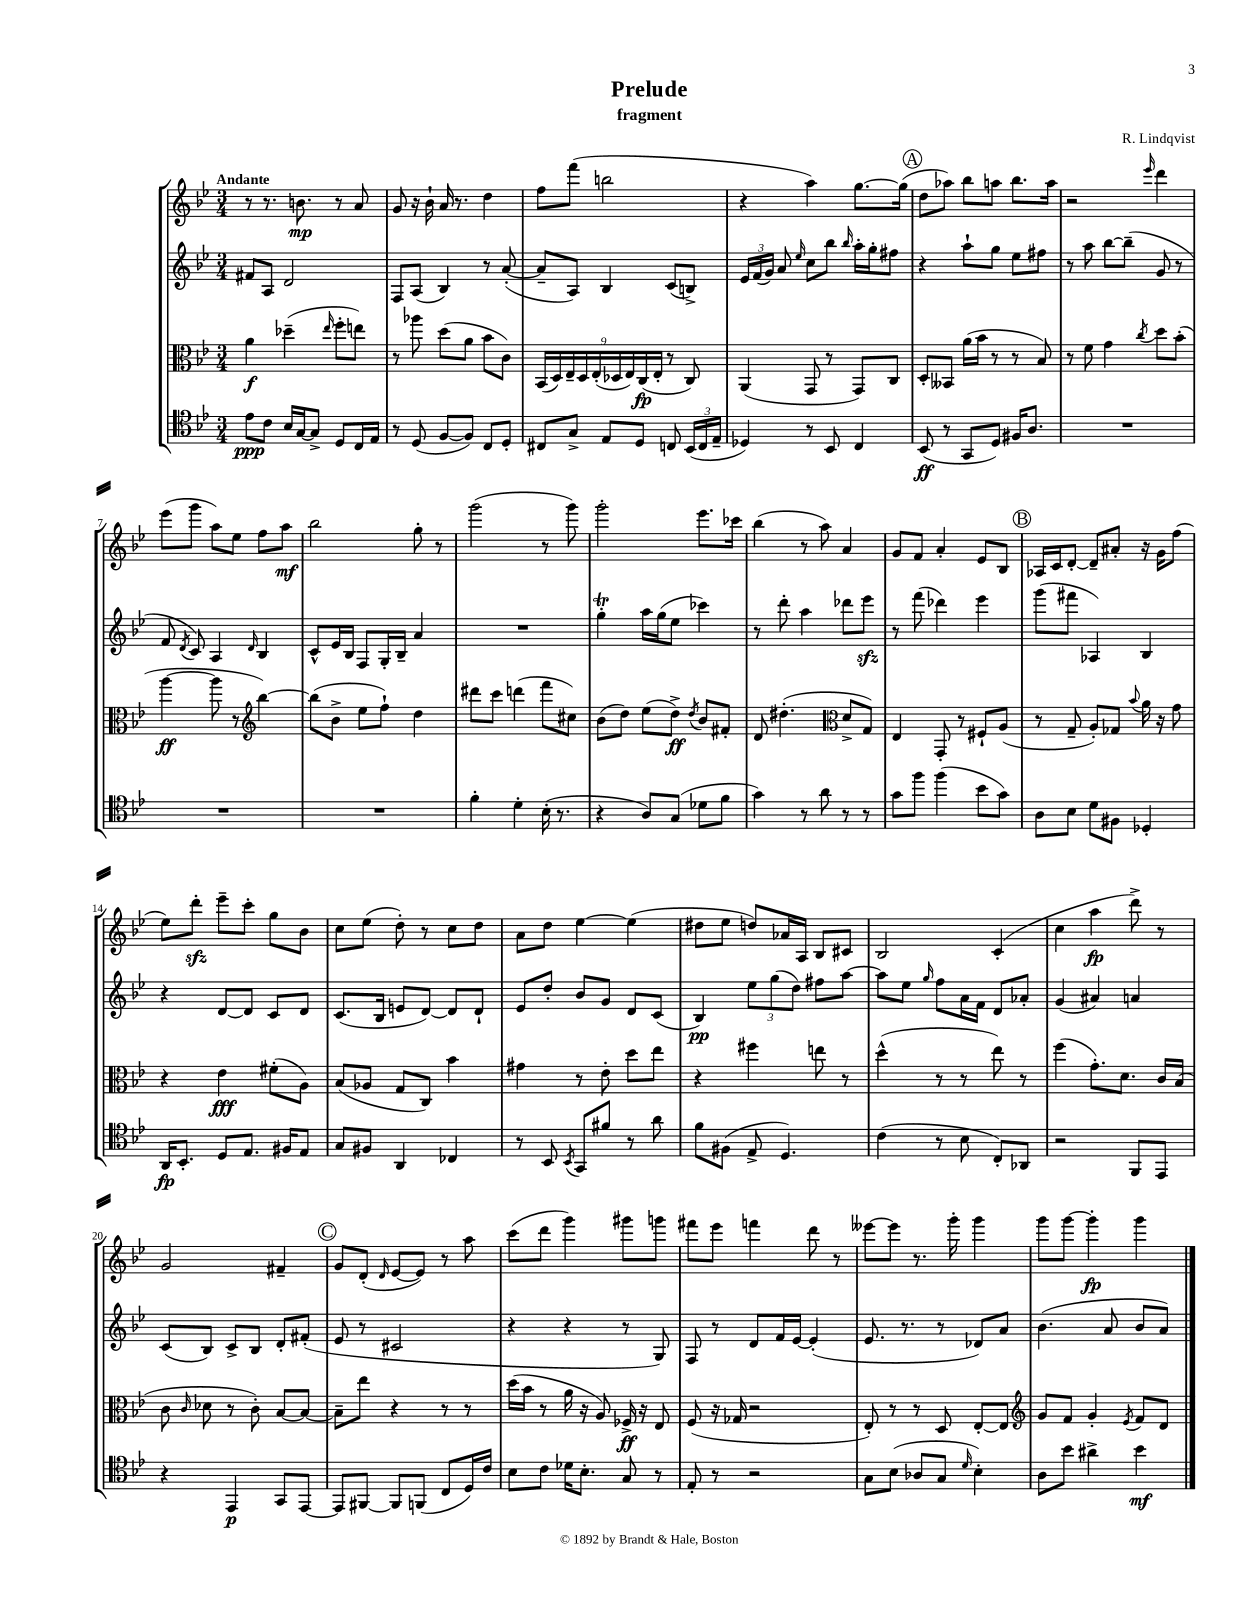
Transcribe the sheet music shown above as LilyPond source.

\header { title = "Prelude" composer = "R. Lindqvist" subtitle = "fragment" }
<<
\new StaffGroup <<
\new Staff = "s0" {
    \clef treble \key bes \major \numericTimeSignature \time 3/4 \tempo "Andante"
    \autoBeamOff r8 r8. b'8.\mp r8 a'8 |
    g'8 r16 bes'16-! a'16 r8. d''4 |
    f''8[ f'''8]( b''2 |
    r4 a''4) g''8.[~ g''16]( |
    \mark \markup { \circle "A" } d''8[ aes''8]) bes''8[ a''8] bes''8.[ a''16] |
    r2 \grace { ees'''16 } d'''4 |
    ees'''8[( g'''8] a''8[) ees''8] f''8[ a''8]\mf |
    bes''2 g''8-. r8 |
    g'''2( r8 g'''8) |
    g'''2-. ees'''8.[ ces'''16] |
    bes''4( r8 a''8) a'4 |
    g'8[ f'8] a'4-. ees'8[ bes8] |
    \mark \markup { \circle "B" } aes16[ c'16 d'8]~-. d'8[-- ais'8]-. r16 g'16[ f''8]( |
    ees''8[) d'''8]-.\sfz ees'''8[-- c'''8]-. g''8[ bes'8] |
    c''8[ ees''8]( d''8-.) r8 c''8[ d''8] |
    a'8[ d''8] ees''4~ ees''4( |
    dis''8[ ees''8] d''8[) aes'16 a16] bes8[ cis'8] |
    bes2 c'4-.( |
    c''4 a''4\fp d'''8->) r8 |
    g'2 fis'4-- |
    \mark \markup { \circle "C" } g'8[ d'8]-.( \grace { d'16 } ees'8[~ ees'8]) r8 a''8 |
    c'''8[( d'''8] g'''4) gis'''8[ g'''8] |
    fis'''8[ ees'''8] f'''4 d'''8 r8 |
    eeses'''8[~ eeses'''8] r8. g'''16-. g'''4 |
    g'''8[ g'''8]~ g'''4-.\fp g'''4 \bar "|." |
}
\new Staff = "s1" {
    \clef treble \key bes \major \numericTimeSignature \time 3/4
    \autoBeamOff fis'8[ a8] d'2 |
    f8[ a8]( bes4) r8 a'8~-.( |
    a'8[-- a8]) bes4 c'8[( b8]->) |
    \tuplet 3/2 { ees'16[ f'16( g'16]) } a'8 \grace { ees''16 } c''8[ bes''8] \grace { bes''16 } a''16[-. g''16-. fis''8] |
    \mark \markup { \circle "A" } r4 a''8[-! g''8] ees''8[ fis''8] |
    r8 a''8 bes''8[~ bes''8]--( g'8 r8 |
    f'8 \acciaccatura { d'8 } c'8) a4 \grace { d'16 } bes4 |
    c'8[-^ ees'16 bes16] f8[ g16-. bes16]-- a'4 |
    R2. |
    g''4-.\trill a''16[ g''16( ees''8] ces'''4) |
    r8 d'''8-. a''4 des'''8[ ees'''8]\sfz |
    r8 f'''8( des'''4) ees'''4 |
    \mark \markup { \circle "B" } g'''8[( fis'''8] aes4) bes4 |
    r4 d'8[~ d'8] c'8[ d'8] |
    c'8.[( bes16] e'8[ d'8]~) d'8[ d'8]-! |
    ees'8[ d''8]-. bes'8[ g'8] d'8[ c'8]( |
    bes4\pp) \tuplet 3/2 { ees''8[ g''8( d''8]) } fis''8[ a''8]~ |
    a''8[ ees''8] \grace { g''16 } f''8[ a'16 f'16] d'8[ aes'8]-. |
    g'4( ais'4) a'4 |
    c'8[( bes8]) c'8[-> bes8] d'8[-. fis'8]-.( |
    \mark \markup { \circle "C" } ees'8 r8 cis'2 |
    r4 r4 r8 g8) |
    f8 r8 d'8[ f'16 ees'16]~ ees'4-.( |
    ees'8. r8. r8 des'8[) a'8] |
    bes'4.( a'8 bes'8[ a'8]) \bar "|." |
}
\new Staff = "s2" {
    \clef alto \key bes \major \numericTimeSignature \time 3/4
    \autoBeamOff a'4\f des''4--( \grace { ees''16 } f''8[-. e''8]) |
    r8 aes''8 d''8[( a'8] bes'8[ c'8]) |
    \tuplet 9/8 { bes,16[( d16) ees16-- d16 ees16-.( des16 ees16) c16\fp( ees16]-. } r8 c8) |
    a,4( g,8 r8 g,8[) c8] |
    \mark \markup { \circle "A" } d8[-. beses,8] a'16[( bes'16] r8 r8 bes8) |
    r8 f'8 g'4 \acciaccatura { c''8 } d''8[ bes'8]-.( |
    a''4~\ff a''8 r8 \clef treble bes''4~) |
    bes''8[( bes'8]-> ees''8[ f''8]-!) d''4 |
    dis'''8[ c'''8] d'''4( f'''8[ cis''8]) |
    bes'8[( d''8]) ees''8[( d''8]->\ff) \acciaccatura { d''8 } bes'8[ fis'8]-. |
    d'8 dis''4.-.( \clef alto d'8[-> g8]) |
    ees4 g,8-. r8 fis8[-! a8]( |
    \mark \markup { \circle "B" } r8 g8-- a8[-.) ges8] \appoggiatura { bes'8 } a'16 r16 g'8 |
    r4 ees'4\fff fis'8[-.( a8]) |
    bes8[( aes8] g8[ c8]) bes'4 |
    gis'4 r8 ees'8-. d''8[ ees''8] |
    r4 fis''4 e''8 r8 |
    d''4-^( r8 r8 ees''8) r8 |
    f''4( g'8.[-.) d'8.] c'16[ bes16]( |
    c'8 \grace { c'16 } des'8 r8 c'8-.) bes8[~ bes8]~ |
    \mark \markup { \circle "C" } bes8[-- ees''8] r4 r8 r8 |
    d''16[( bes'16] r8 a'16 r16 a8) fes16->\ff r16 ees8 |
    f8( r16 ges16 r2 |
    ees8-.) r8 r8 d8 ees8[~-. ees8] |
    \clef treble g'8[ f'8] g'4-. \acciaccatura { ees'8 } f'8[ d'8] \bar "|." |
}
\new Staff = "s3" {
    \clef tenor \key bes \major \numericTimeSignature \time 3/4
    \autoBeamOff ees'8[\ppp c'8] bes16[ g16~ g8]-> d8[ c16 ees16] |
    r8 d8( f8[~ f8]) c8[ d8]-. |
    cis8[ g8]-> ees8[ d8] c8 \tuplet 3/2 { bes,16[( c16 ees16]-- } |
    des4) r8 bes,8 c4 |
    \mark \markup { \circle "A" } bes,8\ff( r8 g,8[ d8]) fis16[ a8.] |
    R2. |
    R2. |
    R2. |
    f'4-. d'4-. bes16-.( r8. |
    r4 a8[) g8]( des'8[ f'8] |
    g'4) r8 a'8 r8 r8 |
    g'8[ f''8] f''4( bes'8[ g'8]) |
    \mark \markup { \circle "B" } a8[ bes8] d'8[ fis8] des4-. |
    a,16[\fp bes,8.]-. d8[ ees8.] fis16[ ees8] |
    g8[ fis8] a,4 ces4 |
    r8 bes,8 \acciaccatura { bes,8 } g,8[ fis'8] r8 a'8 |
    f'8[ fis8]( ees8-> d4.) |
    c'4( r8 bes8 c8[-.) aes,8] |
    r2 f,8[ ees,8] |
    r4 ees,4\p g,8[ ees,8]~ |
    \mark \markup { \circle "C" } ees,8[ fis,8]~ fis,8[ f,8]( c8[ d16) c'16] |
    bes8[ c'8] des'16[ bes8.]-. g8 r8 |
    ees8-. r8 r2 |
    g8[ bes8]( aes8[ g8] \grace { d'16 } bes4-.) |
    a8[ bes'8] ais'4-> bes'4\mf \bar "|." |
}
>>
>>
